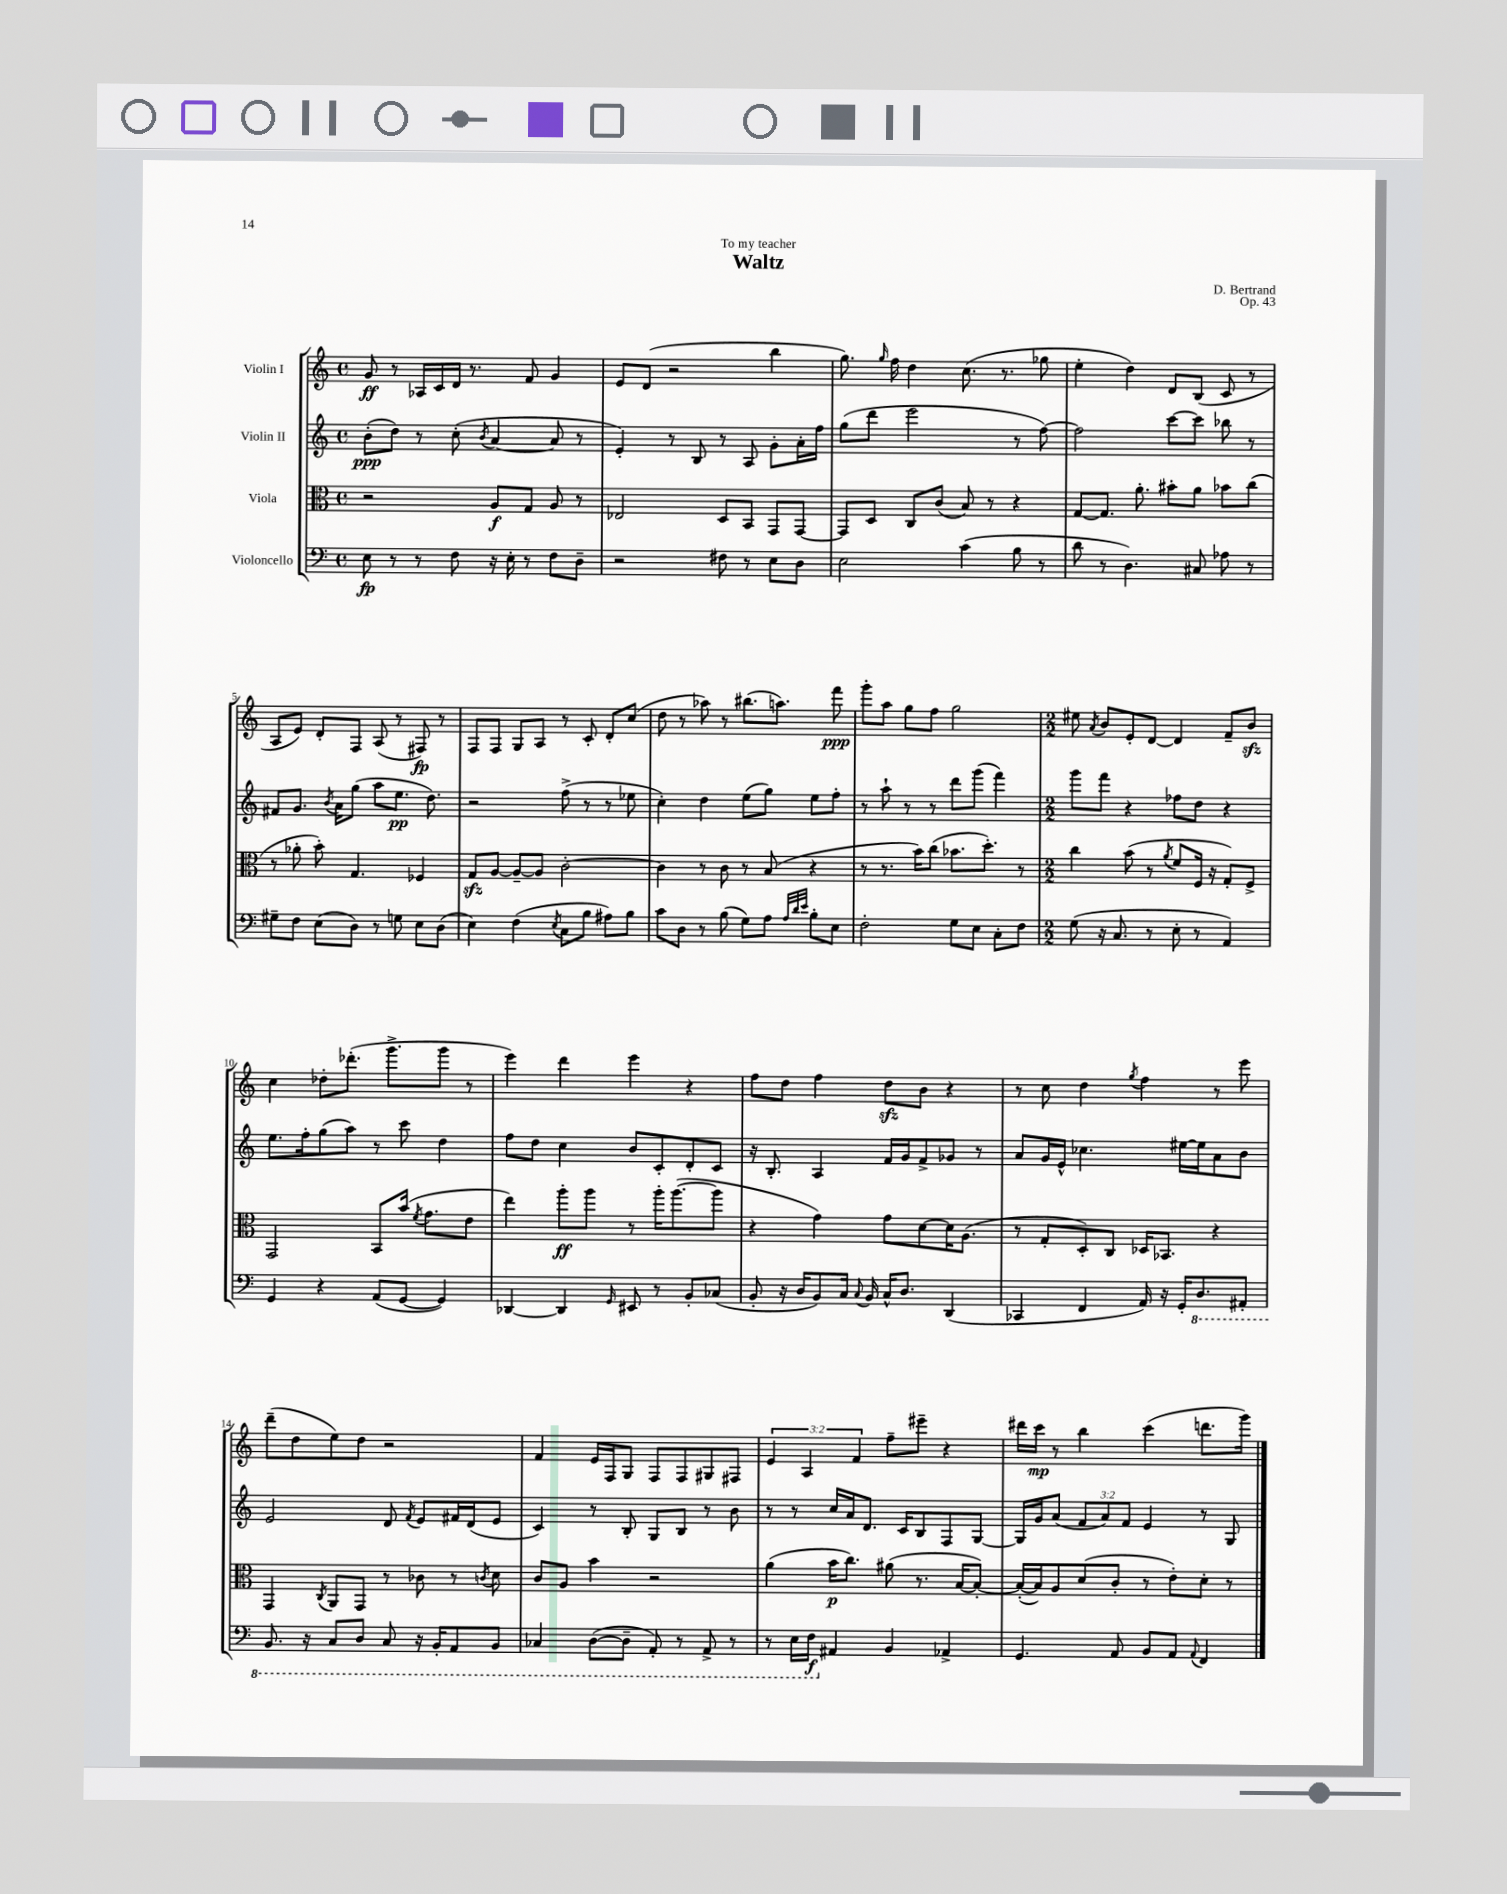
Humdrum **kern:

**kern	**kern	**kern	**kern
*staff4	*staff3	*staff2	*staff1
*clefF4	*clefC3	*clefG2	*clefG2
*k[]	*k[]	*k[]	*k[]
*M4/4	*M4/4	*M4/4	*M4/4
*met(c)	*met(c)	*met(c)	*met(c)
8E	2r	(8b'	8g
8r	.	8dd)	8r
8r	.	8r	16A-
.	.	.	16c
8F	.	(8cc'	16d
.	.	.	8.r
.	.	8qb	.
16r	8A	[4a	.
16E'	.	.	.
8r	8G	.	8f
8F	8A	8a]	4g
8D~	8r	8r	.
=	=	=	=
2r	2E-	4e')	8e
.	.	.	(8d
.	.	8r	2r
.	.	8B	.
8F#	8D	8r	.
8r	8BB	8A	.
8E	8GG	8g'	4bb
8D	[8GG	16a'	.
.	.	16ff	.
=	=	=	=
2E	8GG]	(8gg	8.gg)
.	8D	8ddd	.
.	.	.	16qqgg
.	.	.	16ff
.	8C	2eee	4dd
.	(8c	.	.
(4c	8B)	.	(8.cc
.	8r	.	.
.	.	.	8.r
8B	4r	8r	.
8r	.	[8ff)	8gg-
=	=	=	=
8d	[8G	2ff]	4ee'
8r	8.G]	.	.
4.D)	.	.	4dd)
.	8.a'	.	.
.	8b#'	[8ccc	8d
8C#	8a	8ccc]	(8B
8A-	8b-	8bb-	8c
8r	(8cc	8r	8r
=	=	=	=
8G#~	8r	8f#	8A
8F	8a-'	8.g	8e)
(8E	8b')	.	8d'
.	.	8qb	.
.	.	16a	.
8D)	4.G	(8gg	8F
8r	.	8aa	(8A
8G	.	8.ee	8r
8E	4F-	.	8F#)
.	.	8.dd)	.
(8D	.	.	8r
=	=	=	=
4E)	8G	2r	8F
.	[8A	.	8F
(4F	8A~_	.	8G
.	8A]	.	8A
8qE	.	.	.
8C	[2c'	(8ff^	8r
8B	.	8r	8c'
8A#)	.	8r	8d'
8B	.	8ee-	(8cc
=	=	=	=
8c	4c]	4cc')	8dd
8D	.	.	8r
8r	8r	4dd	8aa-)
(8B	8c	.	8r
8G)	8r	(8ee	(8.bb#
8A	(8B	8gg)	.
.	.	.	8.aa)
32qqA	.	.	.
32qqd	.	.	.
32qqe	.	.	.
8B'	4r	8ee	.
8E	.	8ff'	8fff
=	=	=	=
2F'	8r	8r	8ggg'
.	8.r	8aa`	8aa
.	.	8r	8gg
.	16b)	.	.
.	(8cc	8r	8ff
8G	8.b-	8ddd	2gg
8E	.	(8ggg	.
.	8.dd')	.	.
8C'	.	4fff)	.
8F	8r	.	.
=	=	=	=
*M2/2	*M2/2	*M2/2	*M2/2
(8G	4cc	8ggg	8ee#
.	.	.	8qa
16r	.	8fff	8b
8.C	.	.	.
.	(8b	4r	8e'
8r	8r	.	[8d
.	8qa	.	.
8E'	8f	8ff-	4d]
8r	16F	8dd	.
.	16r	.	.
4AA)	8G')	4r	8f~
.	8F^	.	8b
=	=	=	=
4GG	2GG	8.ee	4cc
.	.	16ff'	.
4r	.	(8gg	8dd-'
.	.	8aa)	(8.ddd-'
(8AA	8BB	8r	.
.	.	.	8.ggg^
[8GG	(16b	8ccc	.
.	8qf	.	.
.	8.g	.	.
4GG])	.	4dd	8ggg
.	8e	.	8r
=	=	=	=
[4DD-	4ee)	8ff	4eee)
.	.	8dd	.
4DD-]	8aa'	4cc	4ddd
.	8aa	.	.
16qqGG	.	.	.
8EE#	8r	8b	4eee
8r	16aa'	8c'	.
.	([8.aa	.	.
8BB'	.	8d'	4r
(8C-	8aa]	8c	.
=	=	=	=
8BB'	4r	16r	8ff
.	.	8.B'	.
16r	.	.	8dd
16D	.	.	.
8BB)	4g)	4A	4ff
16C	.	.	.
8qqC	.	.	.
16BB	.	.	.
16C^^	8g	16f	8dd
8.D	.	16g	.
.	[8d	8f^	8b
(4DD	16d]	8g-	4r
.	(8.A	.	.
.	.	8r	.
=	=	=	=
4CC-	8r	8a	8r
.	8G'	16g	8cc
.	.	16e^^	.
4FF	8D')	4.cc-	4dd
.	8C	.	.
.	.	.	8qgg
16AA)	16D-	.	4ff
16r	8.BB-	.	.
16GG'	.	[16ee#	.
8.DD	.	16ee#]	.
.	4r	8a	8r
8AAA#'	.	8b	8eee
=	=	=	=
8.BBB	4GG	2e	(8ddd~
.	.	.	8dd
16r	.	.	.
.	8qC	.	.
8CC	8AA	.	8ee)
8DD	8GG	.	8dd
8CC	8r	8d	2r
.	.	8qf	.
16r	8c-	8e	.
16BBB'	.	.	.
8AAA	8r	16f#	.
.	.	(16d	.
.	8qc	.	.
8BBB	8d	8e	.
=	=	=	=
4CC-	8c	4c)	4f
.	8A	.	.
([8DD	4b	8r	16e
.	.	.	16F
8DD~]	.	8B'	8G
8AAA')	2r	8G	8F
8r	.	8B	8F
8AAA^	.	8r	8G#
8r	.	8b	8F#
=	=	=	=
8r	(4a	8r	6e
16EE	.	8r	.
.	.	.	6A
16FF	.	.	.
4AA#	16b	16cc	.
.	8.cc)	16a	.
.	.	.	6f
.	.	8.d	.
4BB	(8a#	.	8ff~
.	.	16c	.
.	8.r	8B	8eee#~
4AA-^	.	8F	4r
.	[16B	.	.
.	8B'_)	[8G	.
=	=	=	=
4.GG	(16B'_	16G]	16ddd#
.	16B])	16g	16ccc
.	8A	(8a	8r
.	(8d	12f	4bb
.	.	12a)	.
8AA	8c'	.	.
.	.	12f	.
8BB	8r	4e	(4ccc
8AA	8e')	.	.
8qqAA	.	.	.
4FF	8d'	8r	8.ddd
.	8r	8G	.
.	.	.	16ggg)
==	==	==	==
*-	*-	*-	*-
